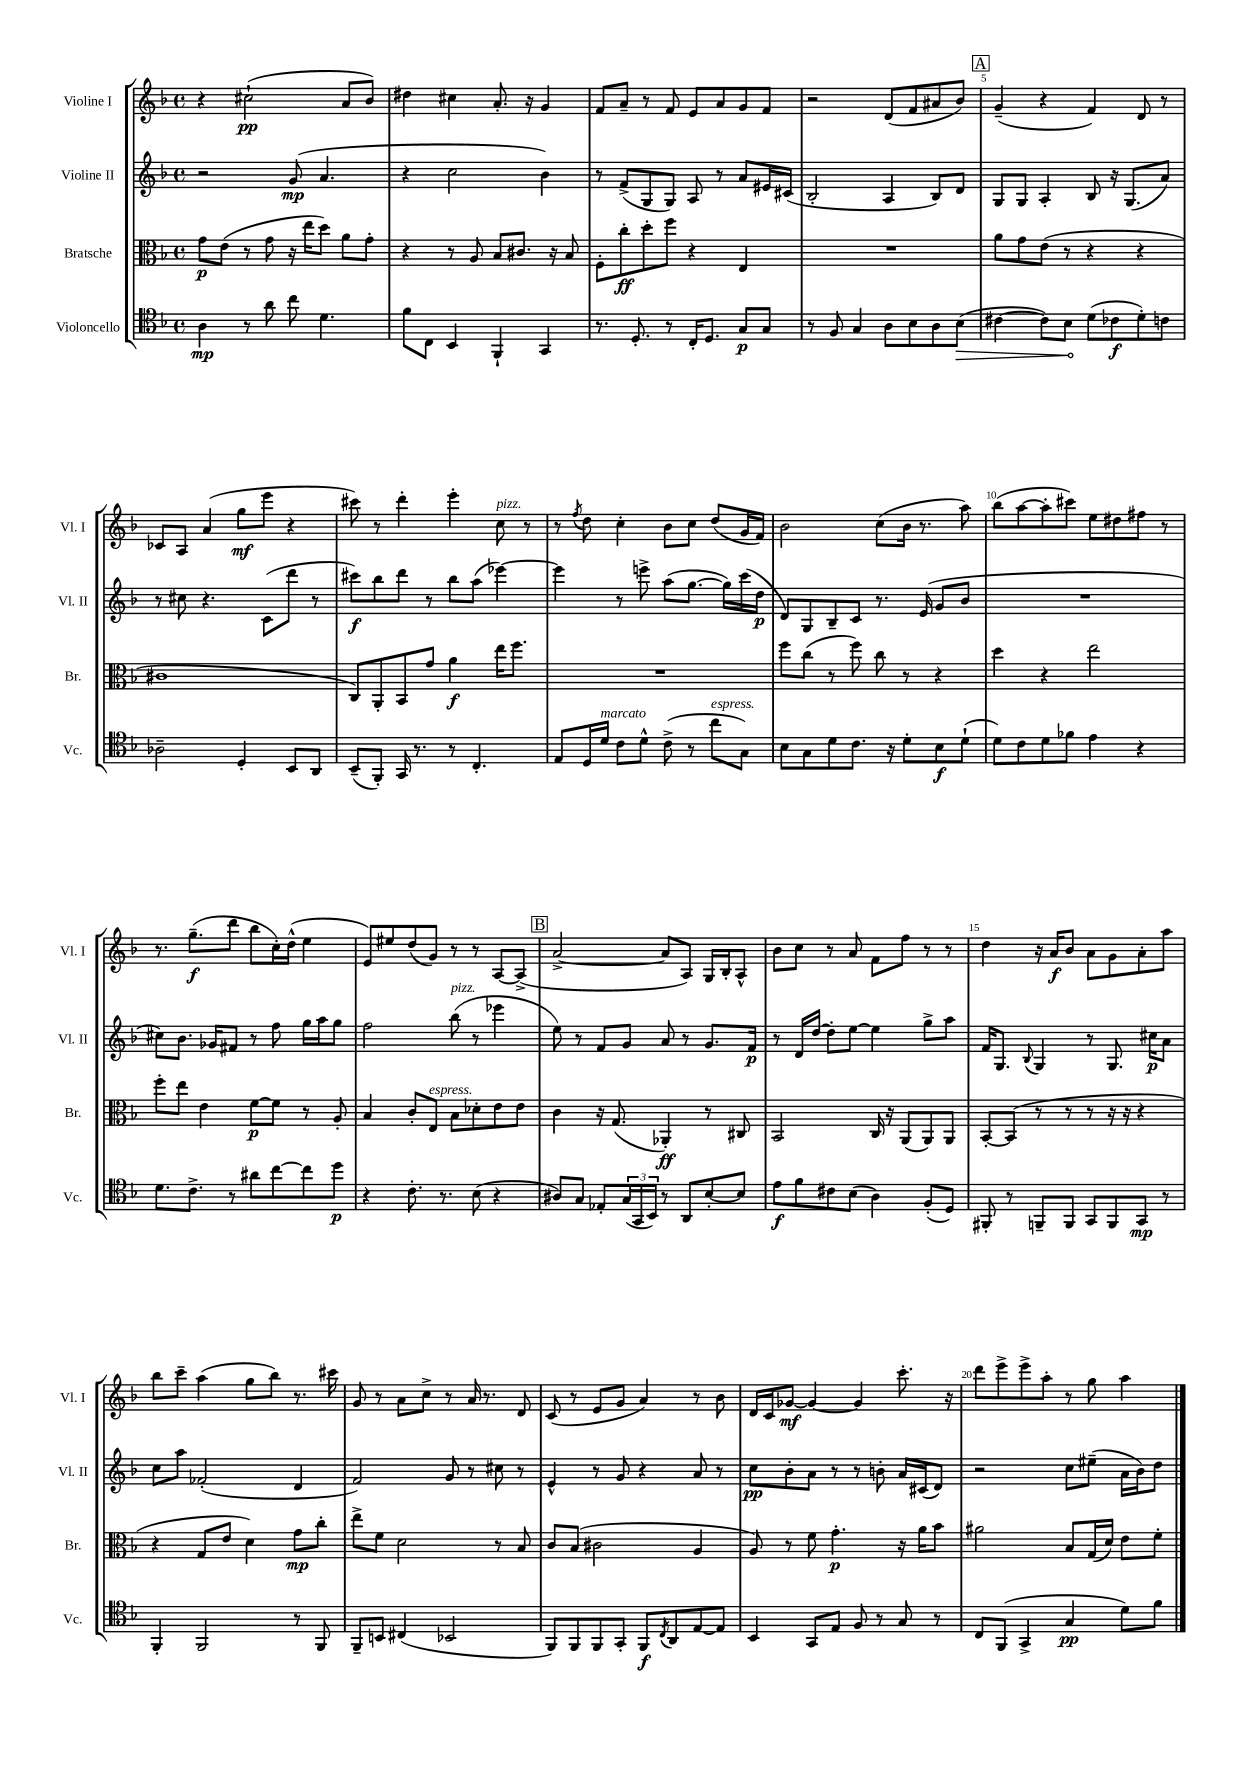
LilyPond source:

<<
\new StaffGroup <<
\new Staff = "s0" \with { instrumentName = "Violine I" shortInstrumentName = "Vl. I" } {
    \clef treble \key f \major \defaultTimeSignature \time 4/4
    r4 cis''2-!\pp( a'8 bes'8) |
    dis''4 cis''4 a'8.-. r16 g'4 |
    f'8 a'8-- r8 f'8 e'8 a'8 g'8 f'8 |
    r2 d'8( f'8 ais'8 bes'8) |
    \mark \markup { \box "A" } g'4--( r4 f'4) d'8 r8 |
    ces'8 a8 a'4( g''8\mf e'''8 r4 |
    cis'''8) r8 d'''4-. e'''4-. c''8^\markup { \italic "pizz." } r8 |
    r8 \acciaccatura { f''8 } d''8 c''4-. bes'8 c''8 d''8( g'16 f'16) |
    bes'2 c''8( bes'16 r8. a''8) |
    bes''8( a''8~ a''8-. cis'''8) e''8 dis''8 fis''8 r8 |
    r8. g''8.--\f( d'''8 bes''8 c''16-.) d''16-^( e''4 |
    e'8) eis''8 d''8( g'8) r8 r8 a8~ a8->( |
    \mark \markup { \box "B" } a'2~-> a'8 a8) g16 bes16-. a8-^ |
    bes'8 c''8 r8 a'8 f'8 f''8 r8 r8 |
    d''4 r16 a'16\f bes'8 a'8 g'8 a'8-. a''8 |
    bes''8 c'''8-- a''4( g''8 bes''8) r8. cis'''16 |
    g'8 r8 a'8 c''8-> r8 a'16 r8. d'8 |
    c'8( r8 e'8 g'8 a'4) r8 bes'8 |
    d'16 c'16 ges'8~\mf ges'4~ ges'4 c'''8.-. r16 |
    d'''8 e'''8-> e'''8-> a''8-. r8 g''8 a''4 \bar "|." |
}
\new Staff = "s1" \with { instrumentName = "Violine II" shortInstrumentName = "Vl. II" } {
    \clef treble \key f \major \defaultTimeSignature \time 4/4
    r2 g'8\mp( a'4. |
    r4 c''2 bes'4) |
    r8 f'8->( g8 g8) a8 r8 a'8 eis'16 cis'16( |
    bes2-. a4 bes8) d'8 |
    \mark \markup { \box "A" } g8 g8 a4-. bes8 r16 g8.( a'8) |
    r8 cis''8 r4. c'8( d'''8 r8 |
    cis'''8\f) bes''8 d'''8 r8 bes''8 a''8( ees'''4~) |
    ees'''4 r8 e'''8-> a''8( g''8.~ g''16) c'''16( d''16\p |
    d'8) g8 bes8-- c'8 r8. e'16( g'8 bes'8 |
    R1 |
    cis''8) bes'8. ges'16 fis'8 r8 f''8 g''16 a''16 g''8 |
    f''2 bes''8^\markup { \italic "pizz." }( r8 ees'''4 |
    \mark \markup { \box "B" } e''8) r8 f'8 g'8 a'8 r8 g'8. f'16\p |
    r8 d'16 d''16~ d''8-. e''8~ e''4 g''8-> a''8 |
    f'16 g8. \appoggiatura { bes8 } g4 r8 g8. cis''16\p a'8 |
    c''8 a''8 fes'2-.( d'4 |
    f'2) g'8 r8 cis''8 r8 |
    e'4-^ r8 g'8 r4 a'8 r8 |
    c''8\pp bes'8-. a'8 r8 r8 b'8-. a'16 cis'16( d'8) |
    r2 c''8 eis''8--( a'16 bes'16) d''8 \bar "|." |
}
\new Staff = "s2" \with { instrumentName = "Bratsche" shortInstrumentName = "Br." } {
    \clef alto \key f \major \defaultTimeSignature \time 4/4
    g'8\p e'8( r8 g'8 r16 e''16 d''8) a'8 g'8-. |
    r4 r8 a8 bes8 cis'8. r16 bes8 |
    f8-. c''8-.\ff d''8-. f''8 r4 e4 |
    R1 |
    \mark \markup { \box "A" } a'8 g'8 e'8( r8 r4 r4 |
    cis'1 |
    c8) a,8-. bes,8 g'8 a'4\f e''16 f''8. |
    R1 |
    f''8 c''8( r8 f''8) c''8 r8 r4 |
    d''4 r4 e''2 |
    f''8-. e''8 e'4 f'8~\p f'8 r8 a8-. |
    bes4 c'8-. e8^\markup { \italic "espress." } bes8 des'8-. e'8 e'8 |
    \mark \markup { \box "B" } c'4 r16 g8.( aes,4-.\ff) r8 cis8 |
    bes,2 c16 r16 a,8( a,8) a,8 |
    bes,8~-. bes,8( r8 r8 r8 r16 r16 r4 |
    r4 g8 e'8 d'4) g'8\mp c''8-. |
    e''8-> f'8 d'2 r8 bes8 |
    c'8 bes8( cis'2 a4 |
    a8) r8 f'8 g'4.-.\p r16 a'16 bes'8 |
    ais'2 bes8 g16( d'16) e'8 f'8-. \bar "|." |
}
\new Staff = "s3" \with { instrumentName = "Violoncello" shortInstrumentName = "Vc." } {
    \clef tenor \key f \major \defaultTimeSignature \time 4/4
    a4\mp r8 a'8 c''8 d'4. |
    f'8 c8 bes,4 f,4-! g,4 |
    r8. d8.-. r8 c16-. d8. g8\p g8 |
    r8 f8 g4 a8 bes8 a8 \once \override Hairpin.circled-tip = ##t bes8\>( |
    \mark \markup { \box "A" } cis'4~ cis'8) bes8\! d'8( ces'8\f d'8-.) c'8 |
    aes2-- d4-. bes,8 a,8 |
    bes,8--( f,8-.) g,16 r8. r8 c4.-. |
    e8 d16 d'16^\markup { \italic "marcato" } c'8 d'8-^ c'8->( r8 c''8^\markup { \italic "espress." } g8) |
    bes8 g8 d'8 c'8. r16 d'8-. bes8\f d'8-!( |
    d'8) c'8 d'8 fes'8 e'4 r4 |
    d'8. c'8.-> r8 ais'8 c''8~ c''8 d''8\p |
    r4 c'8.-. r8. bes8( r4 |
    \mark \markup { \box "B" } ais8) g8 ees8-. \tuplet 3/2 { g16( g,16 bes,16) } r8 a,8 bes8~-. bes8 |
    e'8\f f'8 cis'8 bes8( a4) f8-.( d8) |
    fis,8-. r8 f,8-- f,8 g,8 f,8 g,8\mp r8 |
    f,4-. f,2 r8 f,8 |
    f,8-- b,8 cis4( bes,2 |
    f,8) f,8 f,8 g,8-. f,8\f \acciaccatura { c8 } a,8 e8~ e8 |
    bes,4 g,8 e8 f8 r8 g8 r8 |
    c8 f,8( g,4-> g4\pp d'8) f'8 \bar "|." |
}
>>
>>
\layout { \context { \Score \override BarNumber.break-visibility = ##(#f #t #t) barNumberVisibility = #(every-nth-bar-number-visible 5) } }
